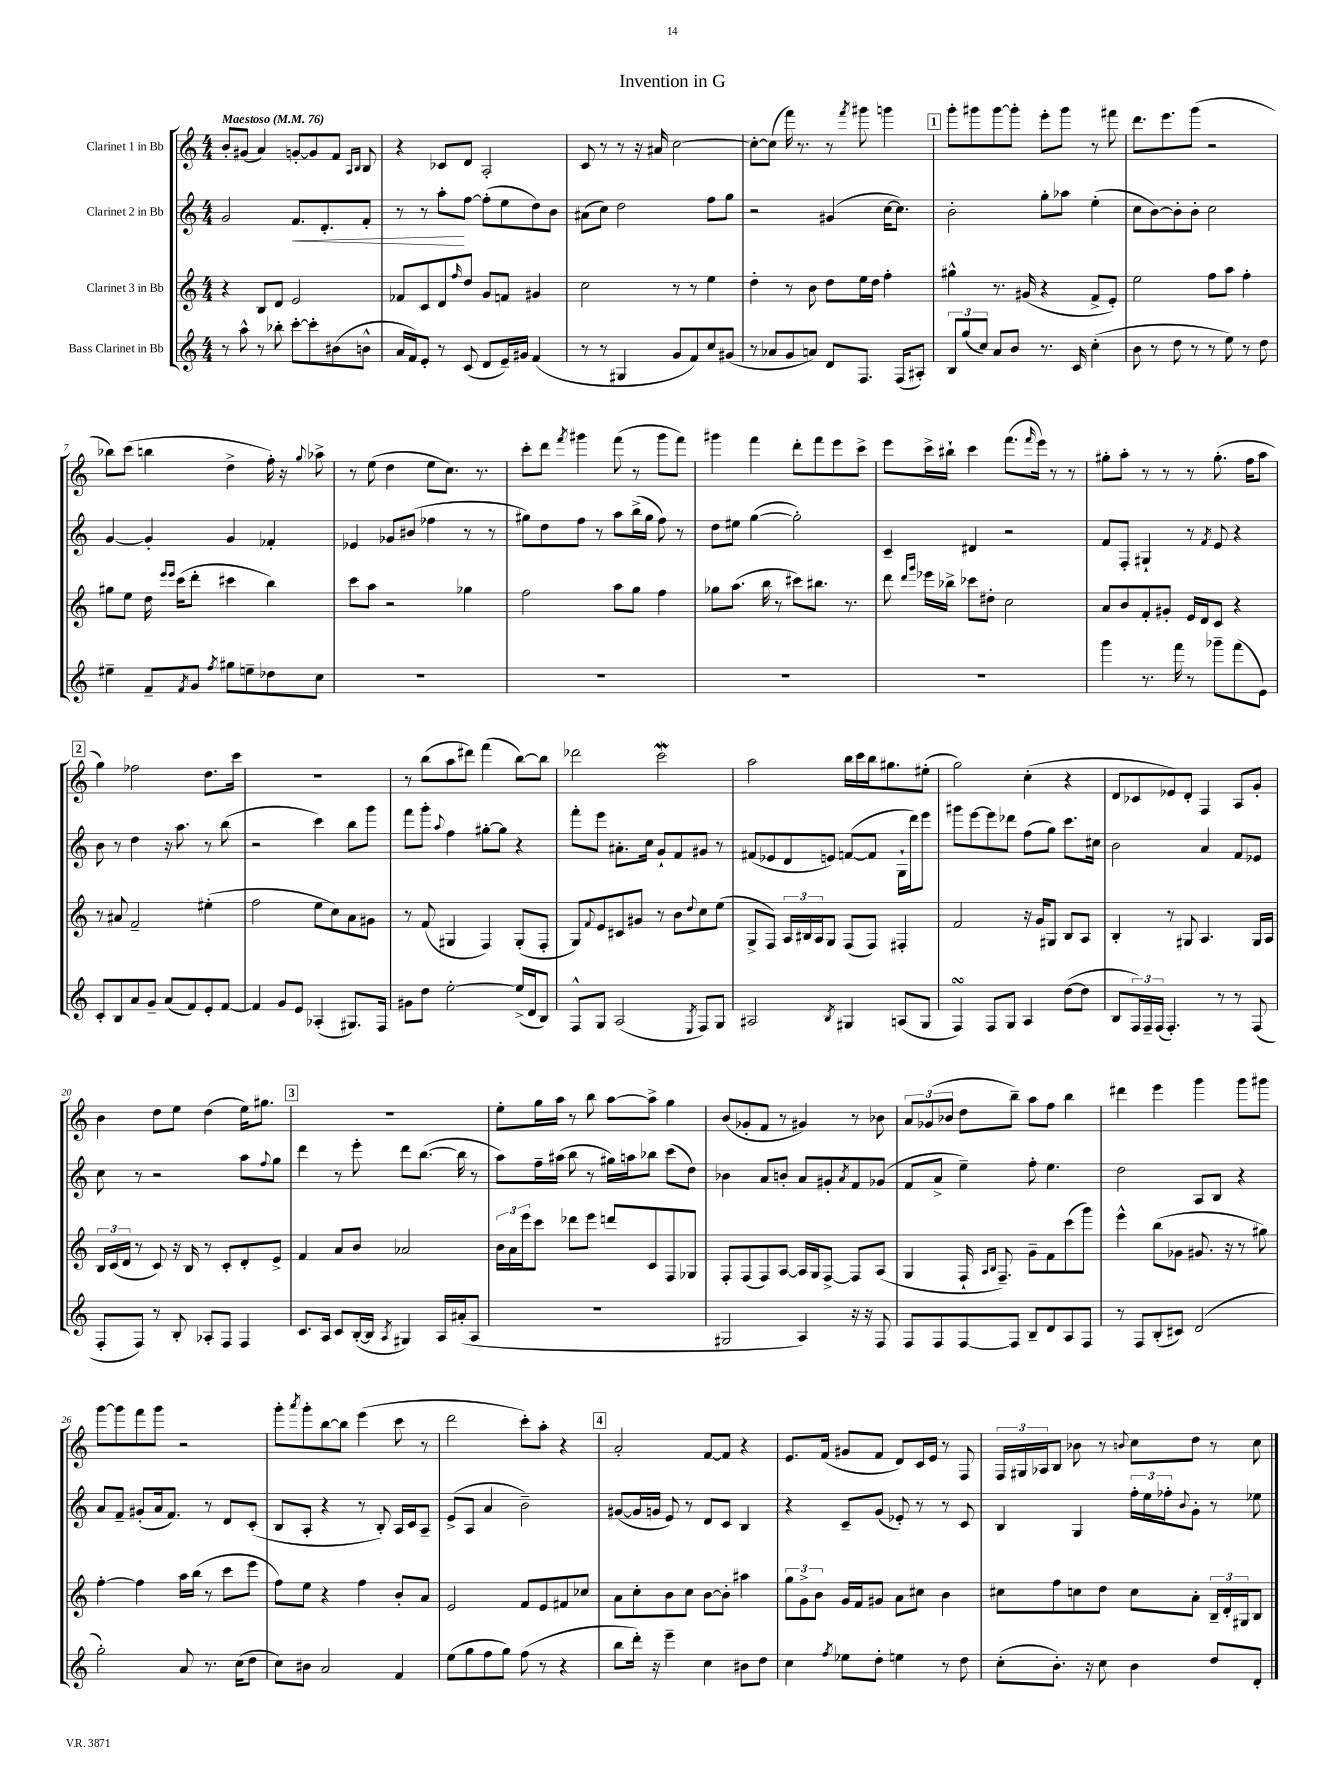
\header { title = "Invention in G" }
<<
\new StaffGroup <<
\new Staff = "s0" \with { instrumentName = "Clarinet 1 in Bb" } {
    \clef treble \key c \major \numericTimeSignature \time 4/4 \tempo "Maestoso" 4 = 76
    b'8-. gis'8( a'4) g'8~-. g'8 f'8 \grace { a16 b16 } b8 |
    r4 ces'8 d'8 a2-. |
    c'8 r8 r8 r16 ais'16 c''2~ |
    c''8~-. c''8( f'''16) r8. r8 \acciaccatura { f'''8 } gis'''8 g'''4 |
    \mark \markup { \box "1" } g'''8-. gis'''8 gis'''8~ gis'''8-. e'''8-. gis'''8 r8 fis'''8 |
    d'''8. e'''8. g'''8( r2 |
    bes''8) c'''8( b''4 d''4-> f''16-.) r16 \appoggiatura { g''8 } aes''8-> |
    r8 e''8( d''4 e''8 c''8.) r8. |
    c'''8-. d'''8 \acciaccatura { f'''8 } gis'''4 f'''8( r8 gis'''8 f'''8) |
    gis'''4 f'''4 d'''8-. f'''8 e'''8 c'''8-> |
    e'''8 c'''16-> bis''16-! c'''4 f'''8.( \grace { f'''16 } e'''16) r8 r8 |
    gis''8-. a''8-. r8 r8 r8 gis''8.-.( f''16 a''8 |
    \mark \markup { \box "2" } g''4) fes''2 d''8. c'''16 |
    R1 |
    r8 b''8( a''8 dis'''8) f'''4( b''8~) b''8 |
    des'''2 c'''2\mordent |
    a''2 b''16 c'''16 b''16 gis''8. eis''8-.( |
    g''2) c''4-.( r4 |
    d'8 ces'8 ees'8) d'8-. f4 a8 g'8-. |
    b'4 d''8 e''8 d''4( e''16) gis''8. |
    \mark \markup { \box "3" } R1 |
    e''8-. g''16 a''16 r8 b''8 a''8~ a''8-> g''4 |
    b'8( ges'8-. f'8 r8 gis'4) r8 bes'8 |
    \tuplet 3/2 { a'8 ges'8( bes'8 } d''8 b''8--) a''8 f''8 b''4 |
    dis'''4 e'''4 g'''4 g'''8 gis'''8 |
    g'''8~ g'''8 f'''8 g'''8 r2 |
    g'''8-. \acciaccatura { a'''8 } g'''8-. b''8~ b''8 e'''4( c'''8 r8 |
    d'''2 c'''8-.) a''8-. r4 |
    \mark \markup { \box "4" } a'2-. f'8~ f'8 r4 |
    e'8. f'16( gis'8 f'8 d'8) c'16 e'16 r8 f8 |
    \tuplet 3/2 { f16 gis16 aes16 } b8 bes'8 r8 \appoggiatura { b'8 } c''8 d''8 r8 c''8 \bar "|." |
}
\new Staff = "s1" \with { instrumentName = "Clarinet 2 in Bb" } {
    \clef treble \key c \major \numericTimeSignature \time 4/4
    g'2 f'8.\< d'8.-. f'8-. |
    r8 r8 a''8-.\! f''8~ f''8-.( e''8 d''8) b'8 |
    ais'8( c''8) d''2 f''8 g''8 |
    r2 gis'4( c''16~ c''8.) |
    \mark \markup { \box "1" } b'2-. g''8-. aes''8 e''4-.( |
    c''8 b'8~) b'8-. b'8-. c''2 |
    g'4~ g'4-. g'4 fes'4-. |
    ees'4 ges'8 bis'8( fes''4 r8 r8 |
    gis''8) d''8 f''8 r8 a''8 b''16->( gis''16 f''8) r8 |
    d''8 eis''8 g''4~( g''2-.) |
    c'4-- dis'4 r2 |
    f'8 f8-. gis4-! r8 \acciaccatura { f'8 } e'8 r4 |
    \mark \markup { \box "2" } b'8 r8 d''4 r16 a''8. r8 b''8( |
    r2 c'''4) b''8 g'''8 |
    f'''8 g'''8-. \appoggiatura { a''8 } f''4 gis''8~-. gis''8 r4 |
    f'''8-. e'''8 ais'8.-. c''16 g'8-! f'8 gis'8 r8 |
    fis'8( ees'8 d'8 e'8) f'8~( f'8 g16-! d'''16) e'''8 |
    gis'''8 e'''8~ e'''8 des'''8 f''8( g''8) c'''8. cis''16 |
    b'2 a'4 f'8 ees'8 |
    c''8 r8 r2 a''8 \appoggiatura { f''8 } g''8 |
    \mark \markup { \box "3" } d'''4 r8 e'''8-. d'''8 b''8.~( b''16 r8 |
    a''8) f''16-- ais''16( b''8 r8 gis''16) a''16 bes''8 c'''8( d''8) |
    bes'4 a'8 b'8-. a'8 gis'8-. \acciaccatura { a'8 } f'8 ges'8( |
    f'8 a'8-> e''4--) f''8-. e''4. |
    d''2 a8 b8 r4 |
    a'8 f'8-- gis'8-.( a'16 f'8.) r8 d'8 c'8-.( |
    b8 a8-. r4 r8 b8-.) a16 c'16 a8-- |
    e'8->( a8 a'4 b'2--) |
    \mark \markup { \box "4" } gis'8~( gis'16 g'16 e'8) r8 d'8 c'8 b4 |
    r4 c'8-- g'8( ees'8-.) r8 r8 c'8 |
    b4 g4 \tuplet 3/2 { f''16-. e''16 fes''16-. } \appoggiatura { b'8 } g'8-. r8 ees''8 \bar "|." |
}
\new Staff = "s2" \with { instrumentName = "Clarinet 3 in Bb" } {
    \clef treble \key c \major \numericTimeSignature \time 4/4
    r4 b8 d'8 e'2 |
    fes'8 c'8 d'8 \grace { f''16 } d''8 g'8 f'8 gis'4 |
    c''2 r8 r8 e''4 |
    d''4-. r8 b'8 d''8 e''16 d''16 f''4-. |
    \mark \markup { \box "1" } gis''4-^ r8. gis'16( r4 f'8-> e'8-.) |
    e''2 f''8 a''8 f''4-. |
    gis''8 e''8 d''16 \grace { e'''16 e'''16 } c'''16( d'''8-. cis'''4 b''4) |
    c'''8 a''8 r2 ges''4 |
    f''2 a''8 g''8 f''4 |
    ges''8 a''8.( b''16 r8 cis'''8) bis''8. r8. |
    d'''8 \grace { d'''16 g'''16 } ees'''16 bes''16-> ces'''8 dis''8-. c''2 |
    a'8 b'8 f'8-. gis'8-. e'16 d'16 c'8 r4 |
    \mark \markup { \box "2" } r8 ais'8 f'2-- eis''4-.( |
    f''2 e''8 c''8) a'8 gis'8 |
    r8 f'8( gis4 f4) gis8-.( f8-. |
    g8) \appoggiatura { f'8 } e'8 cis'8 gis'8 r8 b'8 \appoggiatura { d''8 } c''8 e''8( |
    g8-> f8) \tuplet 3/2 { a16 bis16 a16 } g8 f8( f8) fis4-. |
    f'2 r16 g'16 gis8 b8 a8 |
    b4-. r8 gis8 a4. gis16 a16 |
    \tuplet 3/2 { b16 c'16( d'16 } r8 c'8) r16 b16 r8 c'8-. d'8-. e'8-> |
    \mark \markup { \box "3" } f'4 a'8 b'8 aes'2 |
    \tuplet 3/2 { b'16 a'16 e'''16 } c'''8 des'''8 e'''8 d'''8 c'8 f8 ges8 |
    f8-. f8( f8) a8~ a16 g16 f8~-> f8 a8( |
    g4 f16-! \grace { a16 b16 } f8.--) g'8-- f'8 c'''8( g'''8) |
    e'''4-^ b''8( ges'8 gis'8. r16 r8 gis''8) |
    f''4~-. f''4 a''16 b''16( r8 c'''8 e'''8 |
    f''8) e''8 r4 f''4 b'8-. a'8 |
    e'2 f'8 e'8 fis'8 ces''8 |
    \mark \markup { \box "4" } a'8 c''8-. b'8 c''8 b'8~ b'8-. ais''4 |
    \tuplet 3/2 { g''8 g'8-> b'8 } g'16 f'16 gis'8 a'8 cis''8 b'4 |
    cis''8 f''8 c''8 d''8 c''8 a'8-. \tuplet 3/2 { b16-- d'16-. gis16 } b8 \bar "|." |
}
\new Staff = "s3" \with { instrumentName = "Bass Clarinet in Bb" } {
    \clef treble \key c \major \numericTimeSignature \time 4/4
    r8 a''8-^ r8 bes''8-. c'''8~-. c'''8-. bis'8( b'8-^ |
    a'16 f'16) e'8-. r8 c'8( d'8 e'16--) gis'16 f'4( |
    r8 r8 gis4 g'8 f'8) c''8 gis'8( |
    r8 aes'8 g'8 a'8) d'8 f8. f16( ais8-.) |
    \mark \markup { \box "1" } \tuplet 3/2 { b8 g''8( c''8) } a'8 b'8 r8. c'16 c''4-.( |
    b'8 r8 d''8 r8 r8 e''8) r8 d''8 |
    eis''4-- f'8-- \acciaccatura { f'8 } g'8 \acciaccatura { f''8 } gis''8 e''8-- des''8 c''8 |
    R1 |
    R1 |
    R1 |
    R1 |
    g'''4 r8. f'''16 r8 ges'''8-- f'''8( e'8) |
    \mark \markup { \box "2" } c'8-. b8 a'8 g'8-- a'8( f'8) e'8-. f'8~ |
    f'4 g'8 e'8 aes4-.( gis8.) f16 |
    gis'8 d''8 e''2~-. e''16->( d'16 b8) |
    f8-^ g8 a2( \acciaccatura { e8 } f8) g8 |
    ais2 \acciaccatura { b8 } gis4 a8( gis8 |
    f4\turn) f8 g8 a4 d''8~( d''8 |
    b8 \tuplet 3/2 { f16) f16-- f16( } f4.-.) r8 r8 f8( |
    f8-. f8) r8 b8-. aes8-. f8 f4 |
    \mark \markup { \box "3" } c'8. a16 c'8 b16~-.( b16 \acciaccatura { a8 } gis4) a16 ais'16-.( a8 |
    R1 |
    gis2 a4) r16 r16 f8 |
    f8 f8 f8~ f8 b8-- d'8 a8 f8 |
    r8 f8 b8-.( cis'8) d'2( |
    g''2-.) a'8 r8. c''16( d''8 |
    c''8) bis'8 a'2 f'4 |
    e''8( g''8 f''8 g''8) f''8( r8 r4 |
    \mark \markup { \box "4" } b''8 d'''16-.) r16 e'''4-- c''4 bis'8 d''8 |
    c''4 \acciaccatura { f''8 } ees''8 d''8-. e''4 r8 d''8 |
    c''8-.( b'8.-.) r16 c''8 b'4 d''8 d'8-. \bar "|." |
}
>>
>>
